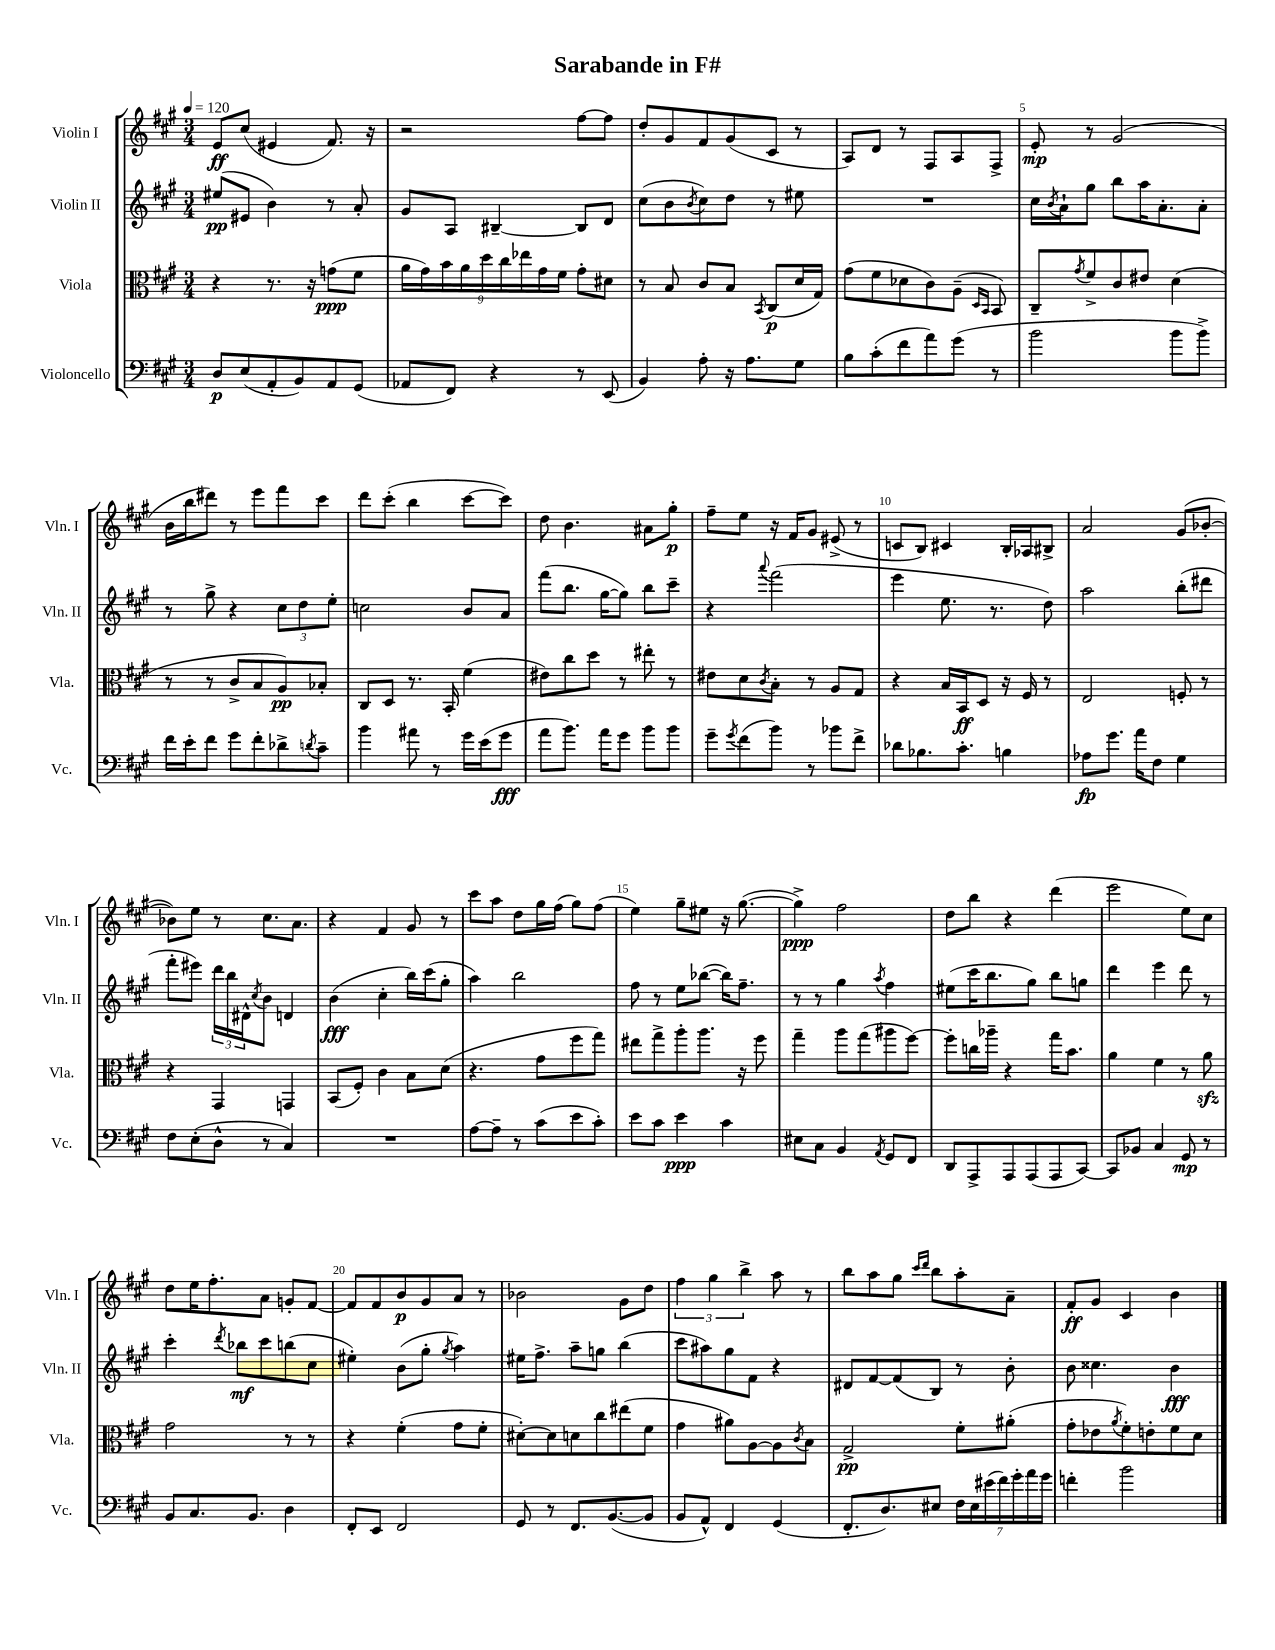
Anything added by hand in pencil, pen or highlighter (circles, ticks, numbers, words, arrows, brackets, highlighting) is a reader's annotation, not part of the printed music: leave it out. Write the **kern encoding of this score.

**kern	**kern	**kern	**kern
*staff4	*staff3	*staff2	*staff1
*clefF4	*clefC3	*clefG2	*clefG2
*k[f#c#g#]	*k[f#c#g#]	*k[f#c#g#]	*k[f#c#g#]
*M3/4	*M3/4	*M3/4	*M3/4
*MM120	*MM120	*MM120	*MM120
8D	4r	(8ee#	8e
(8E	.	8e#	(8cc#
8AA'	8.r	4b)	4e#
8BB)	.	.	.
.	16r	.	.
8AA	(8g	8r	8.f#)
(8GG#	8f#	8a'	.
.	.	.	16r
=	=	=	=
8AA-	18a	8g#	2r
.	18g#)	.	.
.	18b	.	.
8FF#)	.	8A	.
.	18a	.	.
.	18dd	.	.
4r	.	[4B#~	.
.	18cc#	.	.
.	18ee-	.	.
.	18g#	.	.
.	18f#	.	.
8r	8g#'	8B#]	[8ff#
(8EE	8d#	8d	8ff#]
=	=	=	=
4BB)	8r	(8cc#	8dd'
.	8B	8b	8g#
.	.	8qb	.
8A'	8c#	8cc#)	8f#
16r	8B	8dd	(8g#
8.A	.	.	.
.	8qBB	.	.
.	(8C#	8r	8c#
8G#	16d	8ee#	8r
.	16G#)	.	.
=	=	=	=
8B	(8g#	2.r	8A)
(8c#'	8f#	.	8d
8f#	8d-	.	8r
8a)	8c#)	.	8F#
(8g#	(8A~	.	8A
.	16qqD	.	.
.	16qqBB	.	.
8r	8BB)	.	8F#^
=	=	=	=
2b	8C#~	16cc#	8e'
.	.	8qb	.
.	.	16a`	.
.	8qg#	.	.
.	8f#^	8gg#	8r
.	8c#	8bb	(2g#
.	8e#	16aa	.
.	.	8.a'	.
8b	(4d	.	.
8b^)	.	8a'	.
=	=	=	=
16f#	8r	8r	16b
16e'	.	.	16bb
8f#	8r	8gg#^	8ddd#)
8g#	8c#^	4r	8r
8f#'	8B	.	8eee
8d-^	8A)	12cc#	8fff#
.	.	12dd	.
8qd	.	.	.
8c#~	8B-'	.	8ccc#
.	.	12ee'	.
=	=	=	=
4b	8C#	2cc	8ddd
.	8D	.	(8ccc#'
8a#	8.r	.	4bb
8r	.	.	.
.	16BB'	.	.
16g#	(4f#	8b	[8ccc#
(16e	.	.	.
8g#	.	8a	8ccc#])
=	=	=	=
8a	8e#)	(8fff#	8dd
8.b)	8cc#	8.bb	4.b
.	8dd	.	.
16a	.	[16gg#	.
8g#	8r	8gg#])	.
8b	8ee#'	8bb	8a#
8b	8r	8ccc#~	8gg#'
=	=	=	=
8g#~	8e#	4r	8ff#~
8qg#	.	.	.
(8f#	8d	.	8ee
.	8qc#	8qqaaa	.
8b)	8B'	(2fff#	16r
.	.	.	16f#
8r	8r	.	8g#
8b-	8A	.	(8e#^
8f#^	8G#	.	8r
=	=	=	=
8d-	4r	4eee	8c
8.B-	.	.	8B)
.	16B	8.ee	4c#
8.c#'	16BB	.	.
.	8D	.	.
.	.	8.r	.
4B	16r	.	16B'
.	16F#	.	16A-
.	8r	8dd)	8B#^
=	=	=	=
8A-	2E	2aa	2a
8.g#	.	.	.
16a	.	.	.
8F#	.	.	.
4G#	8F'	(8bb'	(8g#
.	8r	8ddd#	[8b-'
=	=	=	=
8F#	4r	8fff#'	8b-])
(8E'	.	8eee#)	8ee
8D^^	4GG#	24ddd	8r
.	.	24bb	.
.	.	24d#^^	.
.	.	8qcc#	.
8r	.	8b	8.cc#
4C#)	4GG	4d	.
.	.	.	8.a
=	=	=	=
2.r	(8BB	(4b	4r
.	8F#')	.	.
.	4c#	4cc#'	4f#
.	8B	16bb)	8g#
.	.	(16ccc#	.
.	(8d	8gg#'	8r
=	=	=	=
[8A	4.r	4aa)	8ccc#
8A~]	.	.	8aa
8r	.	2bb	8dd
(8c#	8g#	.	16gg#
.	.	.	(16ff#
8e	8ff#	.	8gg#)
8c#')	8gg#)	.	(8ff#
=	=	=	=
8e	8ee#	8ff#	4ee)
8c#	8gg#^	8r	.
4e	8aa'	8ee	8gg#~
.	8.aa	([8bb-	8ee#
4c#	.	16bb-])	16r
.	16r	8.ff#~	([8.gg#
.	8ff#	.	.
=	=	=	=
8E#	4gg#~	8r	4gg#^])
8C#	.	8r	.
4BB	8aa	4gg#	2ff#
.	(8gg#	.	.
8qAA	.	8qaa	.
8GG#	8aa#	4ff#	.
8FF#	[8ff#)	.	.
=	=	=	=
8DD	8ff#']	(8ee#	8dd
8AAA^	16cc	16ccc#	8bb
.	16aa-~	8.bb	.
8AAA	4r	.	4r
(8AAA	.	8gg#)	.
8AAA	16gg#	8bb	(4ddd
.	8.b	.	.
[8CC#)	.	8gg	.
=	=	=	=
8CC#]	4a	4ddd	2eee
8BB-	.	.	.
4C#	4f#	4eee	.
8GG#	8r	8ddd	8ee)
8r	8a	8r	8cc#
=	=	=	=
8BB	2g#	4ccc#'	8dd
8.C#	.	.	16ee
.	.	.	8.ff#'
.	.	8qddd	.
.	.	8bb-	.
8.BB	.	.	.
.	.	8ccc#	8a
4D	8r	(8bb	8g'
.	8r	8cc#	[8f#
=	=	=	=
8FF#'	4r	4ee#')	8f#]
8EE	.	.	8f#
2FF#	(4f#'	(8b	8b
.	.	8gg#'	8g#
.	.	8qgg#	.
.	8g#	4aa)	8a
.	8f#'	.	8r
=	=	=	=
8GG#	[8d#')	16ee#	2b-
.	.	8.ff#^	.
8r	8d#]	.	.
8.FF#	8d	8aa~	.
.	8cc#	8gg	.
([8.BB	.	.	.
.	(8ee#	(4bb	8g#
8BB]	8f#	.	8dd
=	=	=	=
8BB	4g#	8ccc#	6ff#
8AA^^)	.	8aa#)	.
.	.	.	6gg#
4FF#	8a#)	8gg#	.
.	.	.	6bb^
.	[8A	8f#	.
(4GG#	8A]	4r	8aa
.	8qc#	.	.
.	8B	.	8r
=	=	=	=
8.FF#'	2G#^	8d#	8bb
.	.	[8f#	8aa
8.D)	.	.	.
.	.	(8f#]	8gg#
.	.	.	16qqccc#
.	.	.	16qqddd
8E#	.	8B)	8bb
28F#	8f#'	8r	8aa'
28E#	.	.	.
(28e#	.	.	.
28f#)	.	.	.
.	(8a#'	8b'	8a~
28g#'	.	.	.
28a	.	.	.
28g#	.	.	.
=	=	=	=
4f'	8g#'	8b	8f#'
.	8e-	4.cc##	8g#
.	8qa	.	.
2b	8f#')	.	4c#
.	8e'	.	.
.	8f#	4b	4b
.	8d	.	.
==	==	==	==
*-	*-	*-	*-
